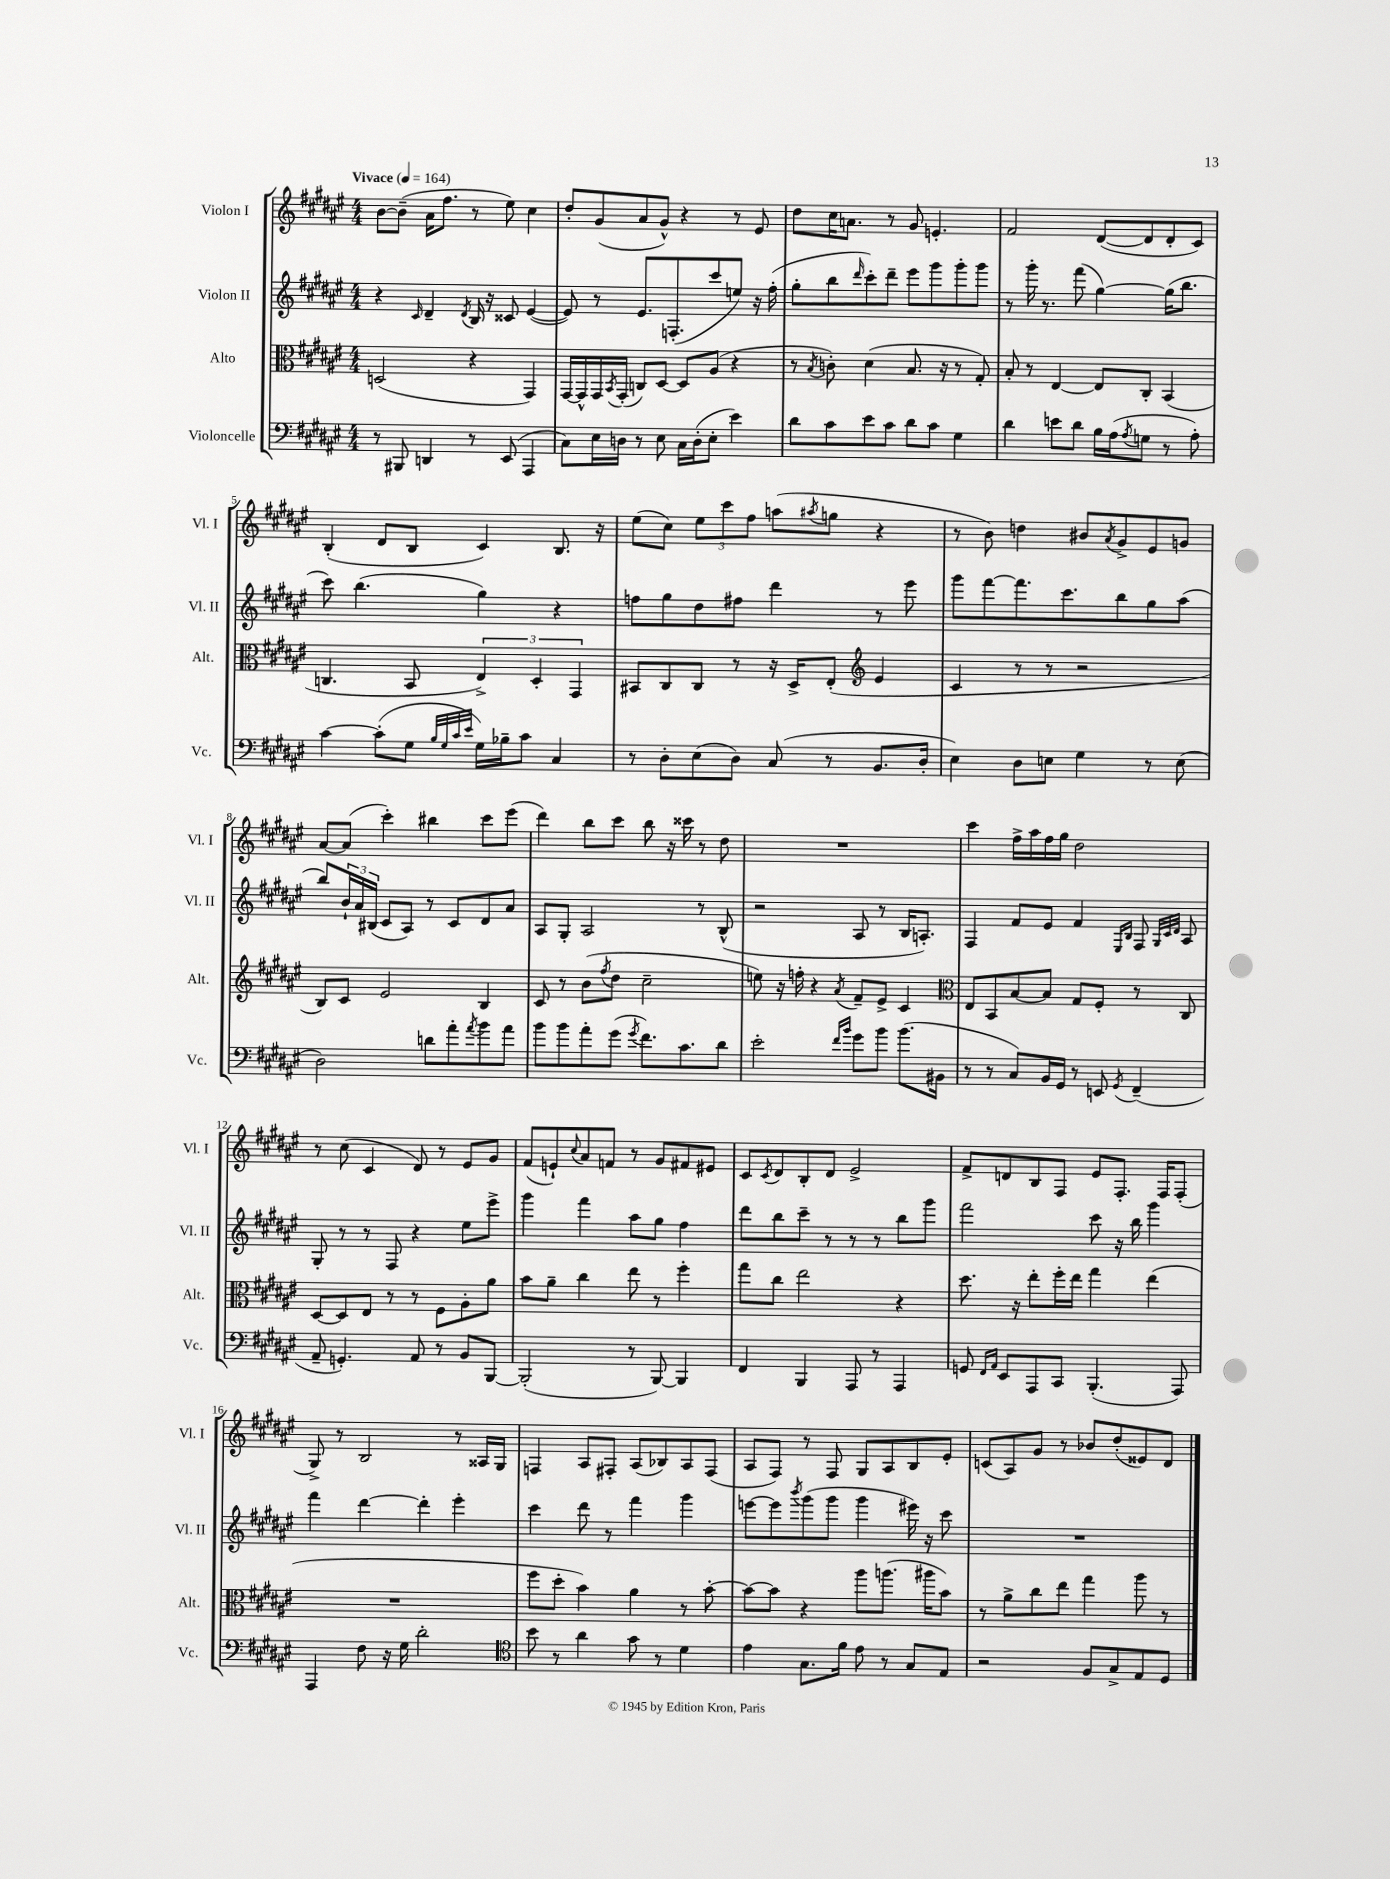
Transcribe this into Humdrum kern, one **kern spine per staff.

**kern	**kern	**kern	**kern
*staff4	*staff3	*staff2	*staff1
*clefF4	*clefC3	*clefG2	*clefG2
*k[f#c#g#d#a#e#]	*k[f#c#g#d#a#e#]	*k[f#c#g#d#a#e#]	*k[f#c#g#d#a#e#]
*M4/4	*M4/4	*M4/4	*M4/4
*MM164	*MM164	*MM164	*MM164
8r	(2D	4r	[8b
8BBB#	.	.	(8b~]
.	.	16qqc#	.
4DD	.	4d#~	16a#
.	.	.	8.ff#
.	.	8qd#	.
8r	4r	16B	8r
.	.	16r	.
(8EE#	.	8c##	8ee#)
4AAA#	4GG#)	([4e#	4cc#
=	=	=	=
8C#)	[16GG#	8e#])	8dd#'
.	16GG#^^]	.	.
16E#	16GG#	8r	(8g#
.	8qBB	.	.
16D	(16GG#'	.	.
8r	8C)	8.e#	8a#
8E#	[8D#	.	8g#^^)
.	.	(8.F'	.
16C#	8D#]	.	4r
(16D'	.	.	.
8E#'	(8A#	8ccc#	.
4e#)	4r	8ee)	8r
.	.	16r	8e#
.	.	(16ff#'	.
=	=	=	=
8d#	8r	8gg#'	8dd#
.	8qB	.	.
8c#	8c')	8bb	16cc#
.	.	.	8.a
.	.	16qqddd#	.
8e#	(4d#	8ccc#')	.
8c#	.	8ddd#~	8r
8d#	8.B	8eee#	8g#
8c#	.	8ggg#	4.e'
.	16r	.	.
4G#	8r	8ggg#'	.
.	8G#')	8ggg#	.
=	=	=	=
4d#	8B'	8r	2f#
.	8r	16ggg#'	.
.	.	8.r	.
8e	[4E#	.	.
8d#	.	(8fff#	.
16B	8E#]	[4gg#)	([8d#
(16A#	.	.	.
8qA#	.	.	.
8G	8C#'	.	8d#]
8r	(4BB	(16gg#]	8d#'
.	.	8.bb	.
8A#')	.	.	8c#)
=	=	=	=
[4c#	4.C	8ccc#)	(4B'
.	.	(4.bb	.
(8c#']	.	.	8d#
8G#	8BB	.	8B
32qqB	.	.	.
32qqG#	.	.	.
32qqc#	.	.	.
32qqe#	.	.	.
16G#)	6E#^)	4gg#)	4c#)
16B-~	.	.	.
8c#	.	.	.
.	6D#'	.	.
4C#	.	4r	8.B
.	6GG#	.	.
.	.	.	16r
=	=	=	=
8r	8BB#	8ff	(8ee#
8D#'	8C#	8gg#	8cc#)
(8E#	8C#	8dd#	12ee#
.	.	.	12ccc#
8D#)	8r	8ff#	.
.	.	.	12ff#
(8C#	16r	4ddd#	(8aa
.	16D#^	.	.
.	.	.	8qaa#
8r	(8E#'	.	8gg
*	*clefG2	*	*
8.BB	4e#	8r	4r
.	.	8eee#	.
16D#'	.	.	.
=	=	=	=
4E#)	4c#	8ggg#	8r
.	.	[8fff#	8b)
8D#	8r	8.fff#]	4dd
8E	8r	.	.
.	.	8.ccc#	.
4G#	2r	.	8b#
.	.	.	8qa#
.	.	8bb	8g#^
8r	.	8gg#	8e#
(8E	.	(8aa#	8g
=	=	=	=
2D#)	8B)	8bb)	[8a#
.	8c#	24b`	(8a#]
.	.	24a#	.
.	.	(24B#	.
.	2e#	8c#	4ccc#')
.	.	8A#)	.
8d	.	8r	4bb#
8a#'	.	8c#	.
8qa#	.	.	.
8b	4B	8d#	8ccc#
8a#	.	8a#	(8eee#
=	=	=	=
8b	8c#	8A#	4ddd#)
8b	8r	8G#'	.
8a#'	(8b	2A#	8bb
.	8qff#	.	.
(8g#	8dd#	.	8ccc#
8qg#	.	.	.
8.f#)	2cc#~	.	8bb
.	.	.	16r
8.c#	.	.	16ccc##
.	.	8r	8r
8d#	.	(8B^^	8dd#
=	=	=	=
2e#'	8ee)	2r	1r
.	16r	.	.
.	16ff'	.	.
.	4r	.	.
16qqf#	.	.	.
16qqb	8qa#	.	.
8g#	8f#~	8A#	.
8b	8e#^	8r	.
(8.b	4c#	16B	.
.	.	8.A')	.
16BB#	.	.	.
=	=	=	=
*	*clefC3	*	*
8r	8E#	4F#	4ccc#
8r	8BB	.	.
8C#)	[8B	8f#	16ff#^
.	.	.	16aa#
16BB	8B]	8e#	16ff#
16GG#	.	.	16gg#
8r	8G#	4f#	2dd#
8EE	8F#'	.	.
.	.	16qqE#	.
8qGG#	.	16qqB	.
(4FF#~	8r	8F#	.
.	.	32qqG#	.
.	.	32qqc#	.
.	.	32qqd#	.
.	8C#	8A#	.
=	=	=	=
8AA#~	[8D#	8G#'	8r
4.GG')	8D#]	8r	(8cc#
.	8E#	8r	4c#
.	8r	8F#	.
8AA#	8r	4r	8d#)
8r	8F#	.	8r
8BB	8A#'	8ee#	8e#
[8BBB	8a#	8eee#^	8g#
=	=	=	=
(2BBB']	8b	4ggg#	(8f#
.	8a#~	.	8e`)
.	.	.	8qqcc#
.	4cc#	4fff#	8a#
.	.	.	8f
8r	8ee#	8aa#	8r
[8BBB)	8r	8gg#	8g#
4BBB]	4ff#'	4ff#	8f#
.	.	.	8e#
=	=	=	=
4FF#	8gg#	8ddd#	8c#
.	.	.	8qc#
.	8cc#	8bb	8d#
4BBB	2ee#	8ccc#~	8B'
.	.	8r	8d#
8AAA#	.	8r	2e#^
8r	.	8r	.
4AAA#	4r	8bb	.
.	.	8ggg#	.
=	=	=	=
8GG	8.dd#	2fff#	8f#^
16qqFF#	.	.	.
16qqAA#	.	.	.
8EE#	.	.	8d
.	16r	.	.
8AAA#	8ee#'	.	8B
8CC#	16ff#'	.	8F#
.	16ee#	.	.
(4.BBB'	4gg#	8ccc#	8e#
.	.	16r	8.F#'
.	.	16bb	.
.	(4ee#	4ggg#	.
.	.	.	16F#
8AAA#)	.	.	(8F#'
=	=	=	=
4AAA#	1r	4fff#	8G#^)
.	.	.	8r
8F#	.	[4ddd#	2B
16r	.	.	.
16G#	.	.	.
2d#'	.	4ddd#']	.
.	.	4eee#'	8r
.	.	.	16A##
.	.	.	16G#
=	=	=	=
*clefC4	*	*	*
8b	8ff#	4ccc#	4F
8r	8dd#'	.	.
4a#	4b)	8ddd#	8A#
.	.	8r	8F#'
8g#	4a#	4fff#	(8A#
8r	.	.	8B-)
4d#	8r	4ggg#	8A#
.	[8b'	.	(8F#
=	=	=	=
4e#	8b_	[8eee	8A#
.	8b]	8eee]	8F#)
.	.	8qbbb	.
8.G#	4r	(8ggg#	8r
.	.	8ggg#	8F#
16f#	.	.	.
8e#	8aa#	4ggg#	8G#
8r	(8.aa	.	8A#
8G#	.	16eee#)	8B
.	16aa#	16r	.
8E#	8b)	8ccc#	8e#'
=	=	=	=
2r	8r	1r	(8c
.	8a#^	.	8A#)
.	8cc#	.	8g#
.	8ee#	.	8r
8F#	4gg#	.	8b-
8G#^	.	.	(8dd#'
8E#	8aa#	.	8e##)
8D#	8r	.	8d#
==	==	==	==
*-	*-	*-	*-
